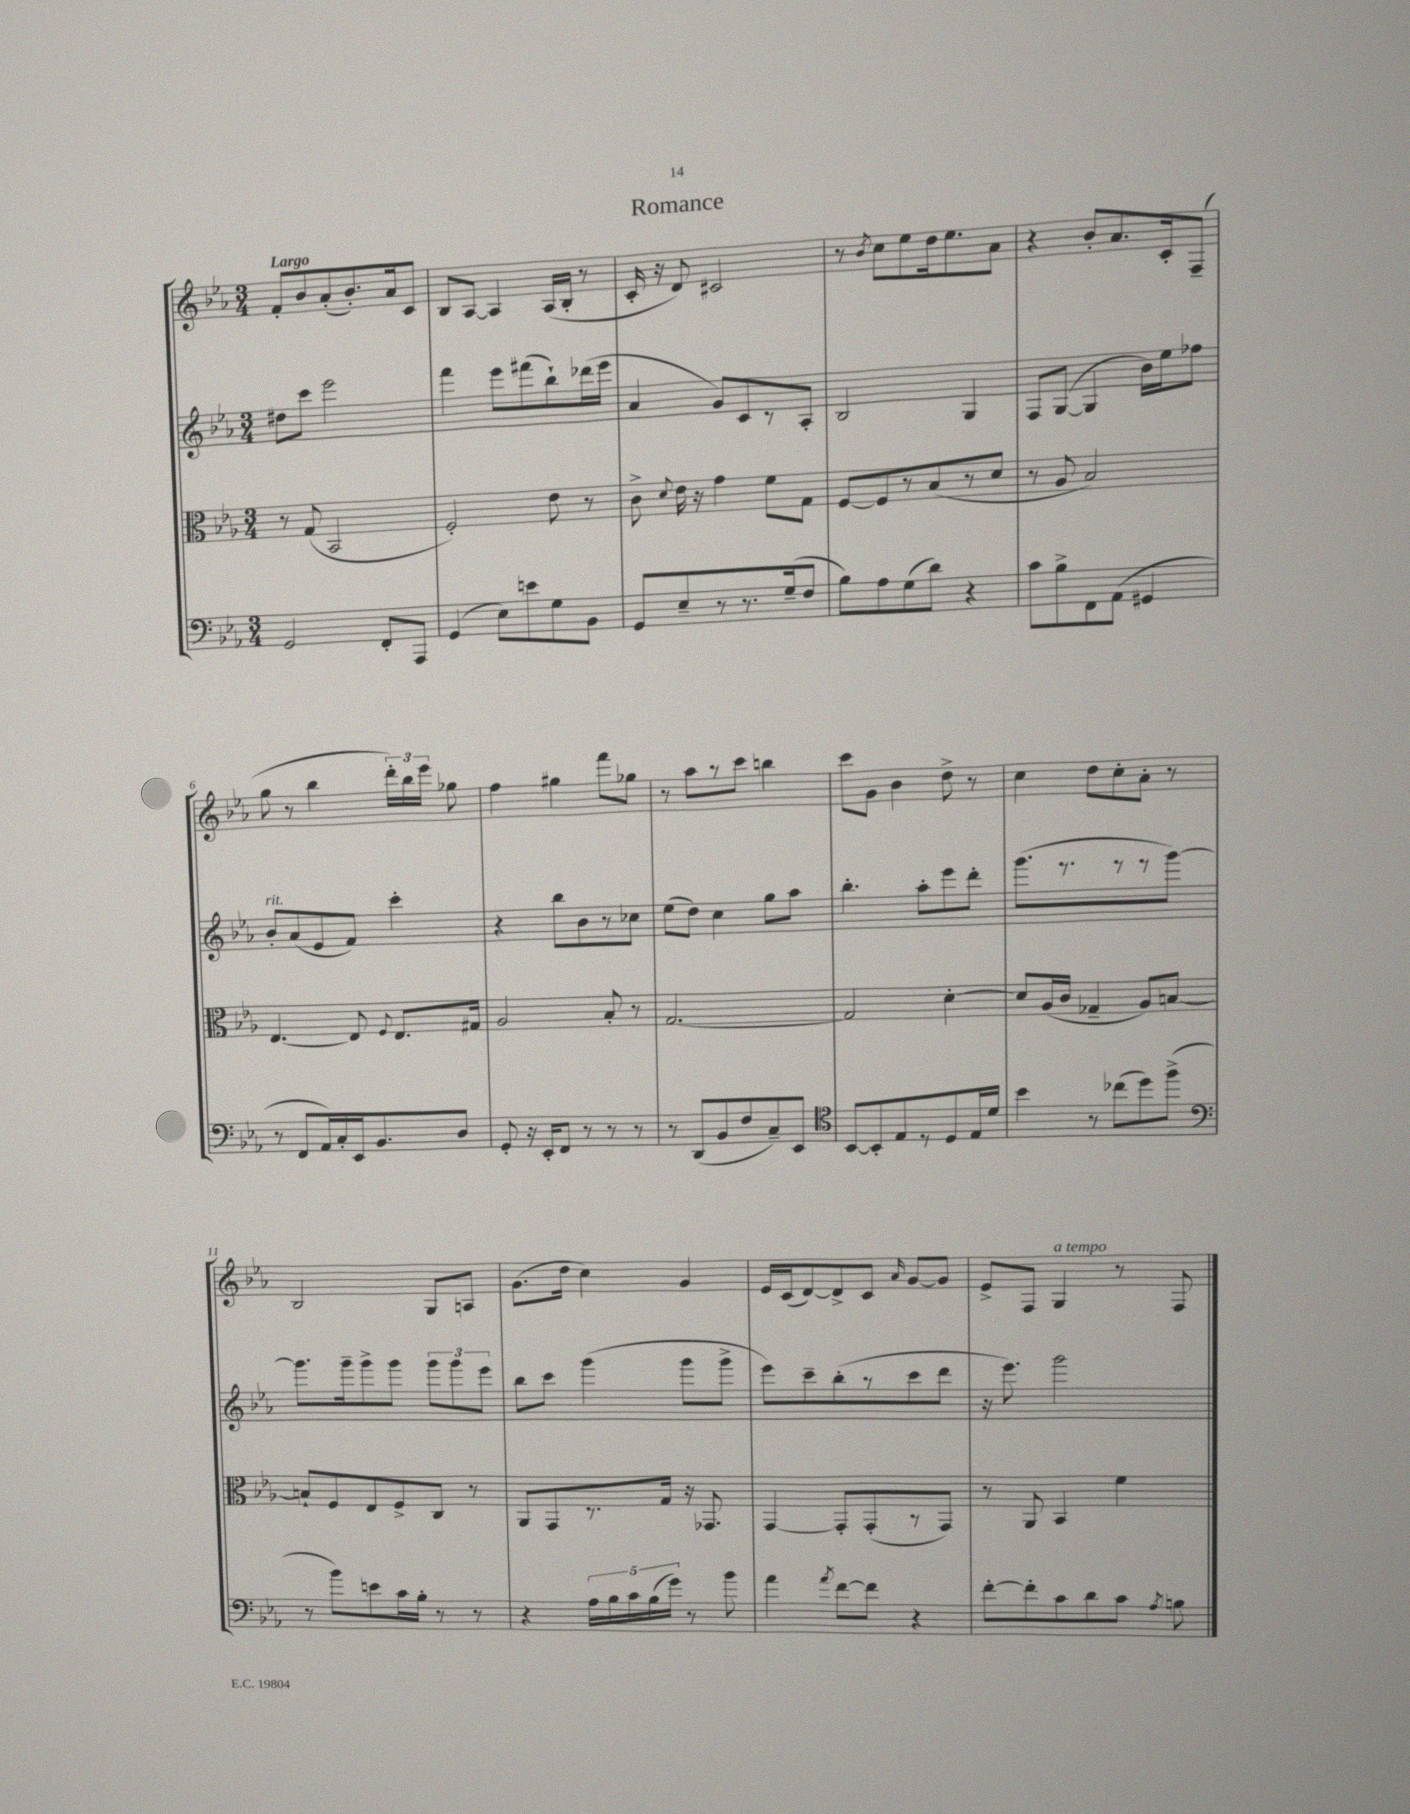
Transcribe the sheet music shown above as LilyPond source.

\header { title = "Romance" }
<<
\new StaffGroup <<
\new Staff = "s0" {
    \clef treble \key ees \major \numericTimeSignature \time 3/4 \tempo "Largo"
    \autoBeamOff f'8[-. bes'8 aes'8-.( bes'8.-.) aes'16 c'8] |
    bes8[ aes8]~ aes4 aes16[( bes16]-. r8 |
    c'16-. r16 d'8) cis'2 |
    r8 \acciaccatura { bes'8 } c''8[ ees''8 d''16 ees''8. aes'8] |
    r4 bes'8[-. aes'8. c'16-. f8]--( |
    g''8 r8 bes''4 \tuplet 3/2 { d'''16[-.) bes''16 ees'''16] } ges''8 |
    f''4 gis''4 f'''8[ ges''8] |
    r8 aes''8[ r8 c'''8] b''4 |
    c'''8[ g'8] bes'4 d''8-> r8 |
    c''4 d''8[ c''8-. aes'8]-. r8 |
    bes2 g8[ a8] |
    g'8.[( d''16] c''4) g'4 |
    ees'16[ c'16( d'8~) d'8-> c'8] \grace { aes'16 } g'8[~ g'8] |
    ees'8[-> f8] g4^\markup { \italic "a tempo" } r8 f8 \bar "|." |
}
\new Staff = "s1" {
    \clef treble \key ees \major \numericTimeSignature \time 3/4
    \autoBeamOff dis''8[ c'''8] ees'''2 |
    f'''4 ees'''8[ fis'''8( bes''8-!) des'''16( ees'''16] |
    aes'4 g'8[) c'8 r8 aes8]-. |
    bes2 g4 |
    f8[ g8]~( g4 bes'16[) ees''16 fes''8] |
    bes'8[-.^\markup { \italic "rit." } aes'8( ees'8 f'8]) c'''4-. |
    r4 bes''8[ bes'8 r8 ces''8] |
    ees''8[( d''8]) c''4 g''8[ aes''8] |
    bes''4.-. aes''8[-. ees'''8 d'''8]-. |
    g'''8.[( r8. r8 r8 g'''8]~) |
    g'''8.[ g'''16-- g'''8-> g'''8] \tuplet 3/2 { g'''8[ g'''8 ees'''8] } |
    bes''8[ c'''8] g'''4( g'''8[ g'''8]-> |
    ees'''8[) c'''8-- bes''8-.( r8 c'''8 d'''8] |
    r16 ees'''8.) g'''2 \bar "|." |
}
\new Staff = "s2" {
    \clef alto \key ees \major \numericTimeSignature \time 3/4
    \autoBeamOff r8 g8( bes,2 |
    f2-.) ees'8 r8 |
    c'8-> \appoggiatura { d'8 } ees'16 r16 g'4 f'8[ g8] |
    f8[~ f8 r8 bes8( r8 d'8] |
    r8 aes8 bes2) |
    ees4.~ ees8 \appoggiatura { f8 } ees8.[ gis16] |
    aes2 bes8-. r8 |
    g2.~ |
    g2 d'4~-. |
    d'8[ aes16( c'16] ges4-- aes8[) b8]~ |
    b8[-! f8 ees8 f8-> c8] r8 |
    aes,8[ g,8 r8. g16] r16 ges,8. |
    g,4~ g,8[-. g,8-.( r8 g,8]) |
    r8 aes,8 bes,4 f'4 \bar "|." |
}
\new Staff = "s3" {
    \clef bass \key ees \major \numericTimeSignature \time 3/4
    \autoBeamOff g,2 f,8[-. aes,,8] |
    g,4( ees8[) e'8 g8 bes,8] |
    g,8[ ees8-- r8 r8. g16--( f8] |
    bes8[) aes8 g8( d'8]) r4 |
    c'8[ bes8-> f,8 aes,8]( gis,4 |
    r8 f,8[ aes,16) c16-. ees,16 bes,8. d8] |
    g,8-. r16 ees,16[-. f,8] r8 r8 r8 |
    r8 d,8[( bes,8 f8 c8--) ees,8] |
    \clef tenor bes,8[~ bes,8-. ees8 r8 d8 ees16 d'16] |
    bes'4 r8 ces''8[( d''8) f''8]->( |
    \clef bass r8 bes'8[) e'8 c'16 bes16]-. r8 r8 |
    r4 \tuplet 5/4 { aes16[ bes16 c'16 bes16( g'16]) } r8 bes'8 |
    aes'4 \acciaccatura { aes'8 } f'8[~ f'8] r4 |
    f'8[~-. f'8-. c'8 d'8 c'8] \acciaccatura { aes8 } b8 \bar "|." |
}
>>
>>
